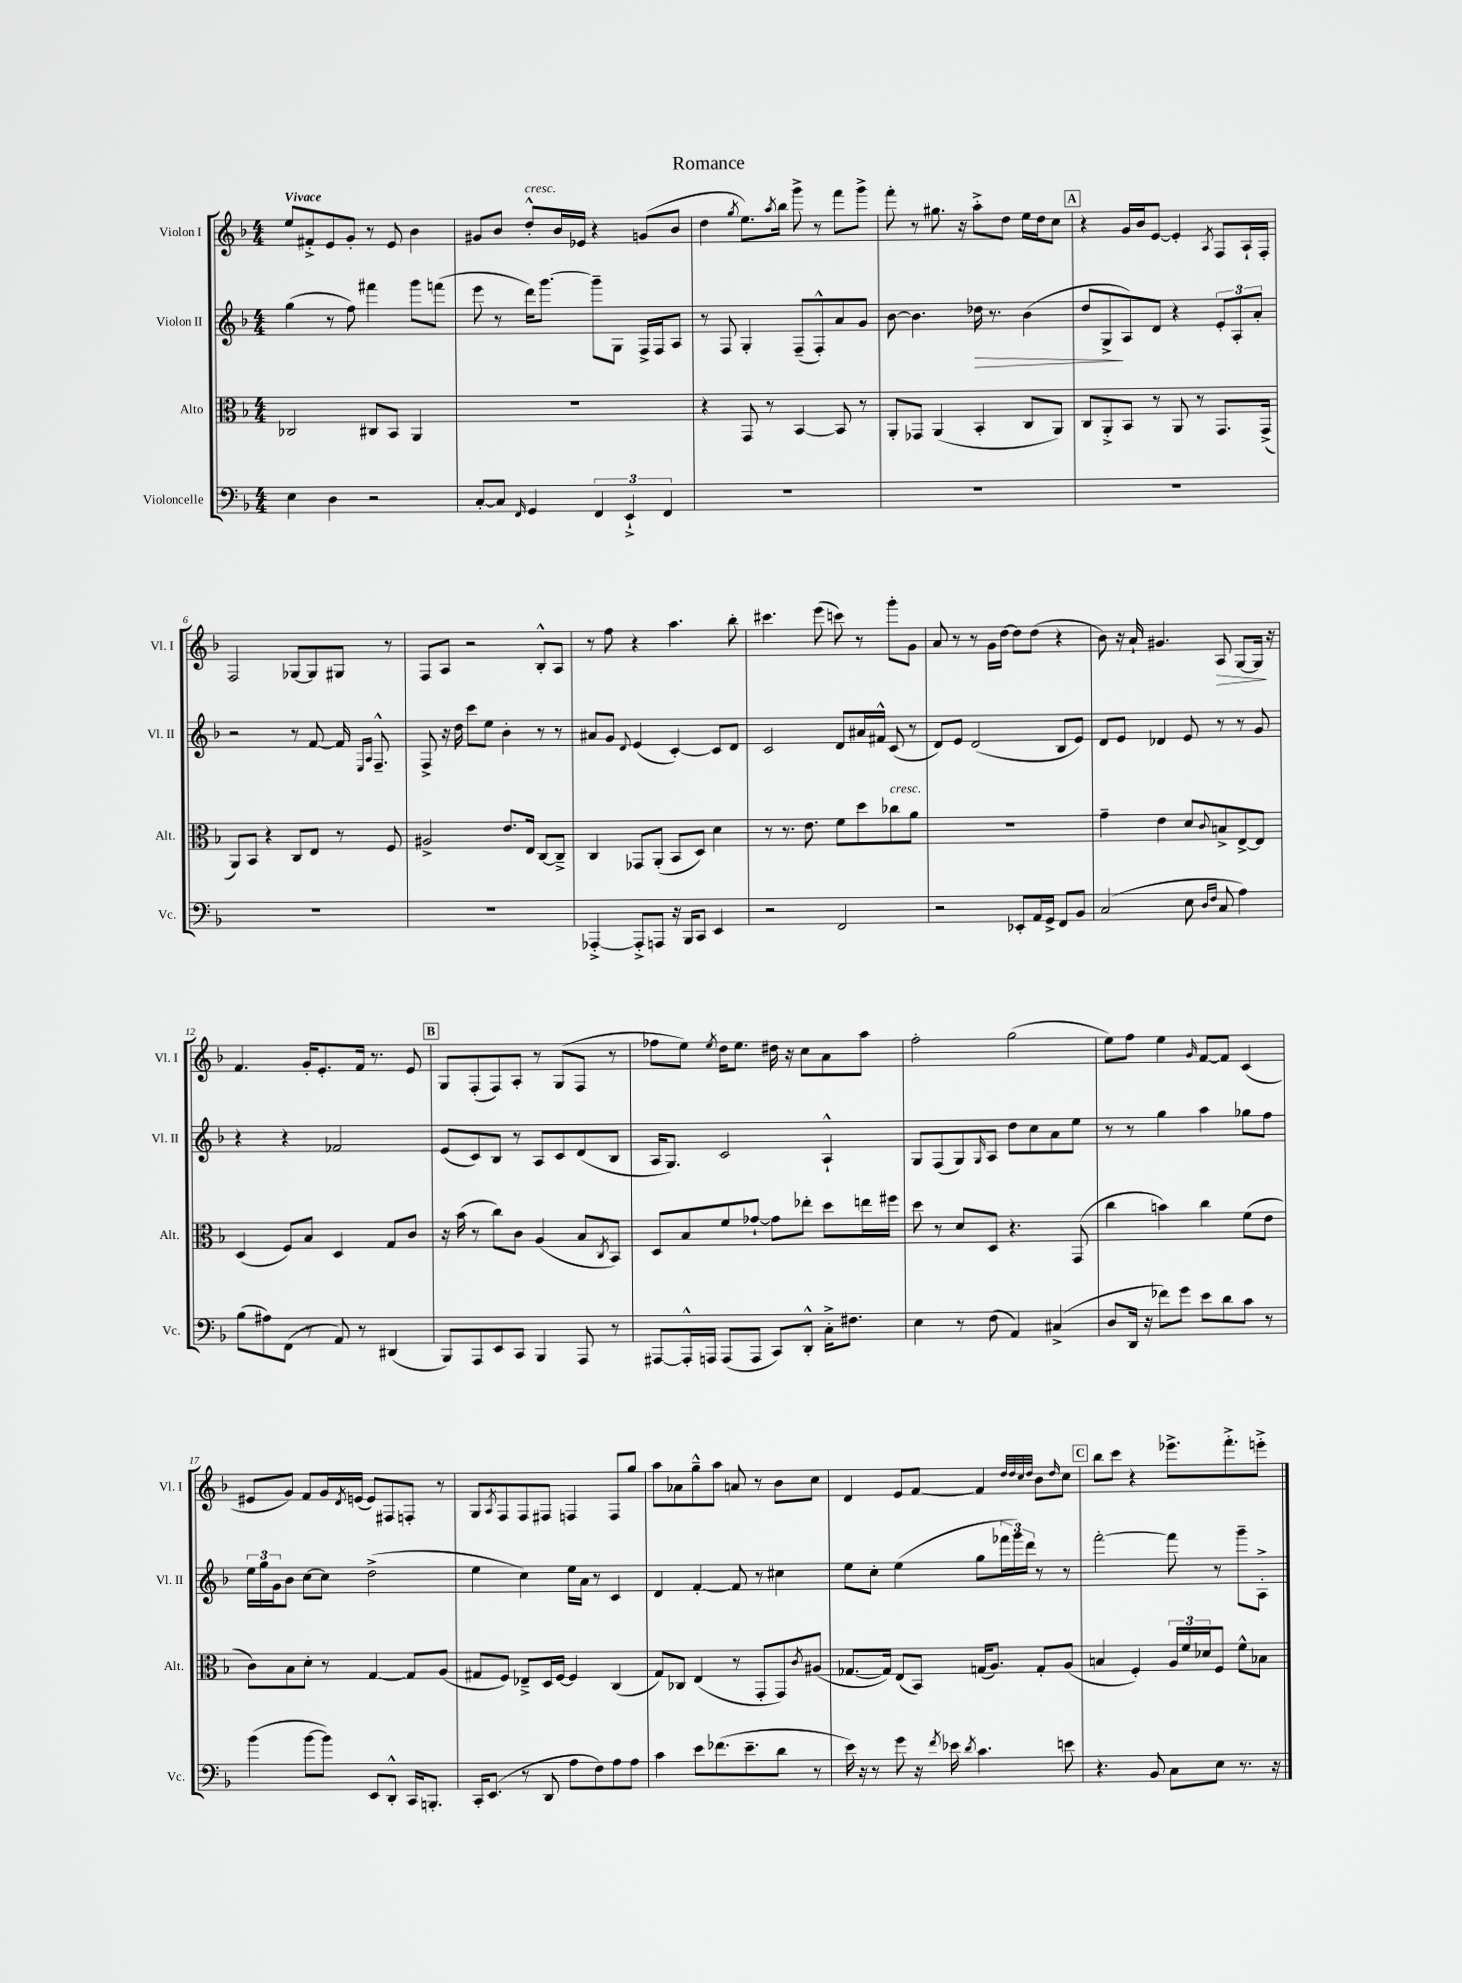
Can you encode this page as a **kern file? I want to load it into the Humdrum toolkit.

**kern	**kern	**kern	**kern
*staff4	*staff3	*staff2	*staff1
*clefF4	*clefC3	*clefG2	*clefG2
*k[b-]	*k[b-]	*k[b-]	*k[b-]
*M4/4	*M4/4	*M4/4	*M4/4
4E\	2C-/	(4gg\	8ee/L
.	.	.	8f#'^/
4D\	.	8r	8e/
.	.	8ff\)	8g'/J
2r	8C#/L	4fff#\	8r
.	8BB-/J	.	8e/
.	4AA/	8ggg\L	4b-\
.	.	(8fff\J	.
=	=	=	=
[8C'/L	1r	8eee\	8g#/L
8C/]J	.	8r	8b-/J
16qqFF/	.	.	.
4GG/	.	16ddd\LK)	8dd'^^/L
.	.	[8.ggg\J	.
.	.	.	16b-/L
.	.	.	16e-/JJ
6FF/	.	8ggg~\]L	4r
.	.	8G\J	.
6EE`^/	.	.	.
.	.	16F^/LL	(8g/L
.	.	16F/J	.
6FF/	.	.	.
.	.	8A/J	8b-/J
=	=	=	=
1r	4r	8r	4dd\
.	.	8F/	.
.	.	.	8qgg/
.	8GG/	4G'/	8.ee\L)
.	8r	.	.
.	.	.	8qaa/
.	.	.	16bb-\Jk
.	[4BB-/	(8F~/L	8ggg^\
.	.	8F'^^/)	8r
.	8BB-/]	8a/	8fff\L
.	8r	8g/J	8ggg^\J
=	=	=	=
1r	8AA'/L	[8b-\	8fff'\
.	8GG-/J	4.b-\]	8r
.	(4AA/	.	8.gg#\
.	.	.	16r
.	4BB-'/	16dd-\	8aa'^\L
.	.	8.r	.
.	.	.	8dd\J
.	8C/L	(4b-\	16ee\LL
.	.	.	16dd\J
.	8AA/J)	.	8cc\J
=	=	=	=
1r	8C/L	8dd/L	4r
.	8AA'^/	8G^/	.
.	8BB-/J	8A/)	16g/LL
.	.	.	16b-/J
.	8r	8d/J	[8e/J
.	8AA/	4r	4e'/]
.	8r	.	.
.	.	.	8qA/
.	8.GG/L	12e'/L	8F/L
.	.	12A'/	.
.	.	.	16A`/L
.	.	12a'/J	.
.	(16GG^/Jk	.	16F'/JJ
=	=	=	=
1r	8AA/L)	2r	2F/
.	8BB-/J	.	.
.	4r	.	.
.	8C/L	8r	[8G-/L
.	8E/J	[8f/	8G-/]
.	8r	16f/]	8G#/J
.	.	16qqE/LL	.
.	.	16qqA/JJ	.
.	.	8.F~^^/	.
.	8F/	.	8r
=	=	=	=
1r	2A#^/	8F^/	8F/L
.	.	16r	8A/J
.	.	16dd\	.
.	.	8ccc\L	2r
.	.	8ee\J	.
.	8.e/L	4b-'\	.
.	16E/Jk	.	.
.	[8C/L	8r	8B-'^^/L
.	8C~^/]J	8r	8A/J
=	=	=	=
[4AAA-'^/	4C/	8a#/L	8r
.	.	8g/J	8ff\
.	.	8qqd/	.
8AAA-'^/]L	8GG-/L	(4e/	4r
8AAA/J	(8AA'/J	.	.
16r	8BB-/L	[4c'/)	4.aa\
16BBB-/LK	.	.	.
8CC/J	8D/J)	.	.
4EE/	4d\	8c/]L	.
.	.	8d/J	8bb-'\
=	=	=	=
2r	8r	2c/	4.ccc#\
.	8.r	.	.
.	8.e\	.	.
.	.	.	(8eee\
2FF/	8f\L	8d/L	8ccc\)
.	8dd\	16a#/L	8r
.	.	16f#^^/JJ	.
.	8cc-\	(8c/	8ggg'\L
.	8a\J	8r	8g\J
=	=	=	=
2r	1r	8d/L)	8a/
.	.	8e/J	8r
.	.	(2d/	8r
.	.	.	16g\LL
.	.	.	[16dd\JJ
8EE-'/L	.	.	8dd\]L
16AA/L	.	.	(8dd\J
16GG^/JJ	.	.	.
8FF/L	.	8B-/L	4r
8BB-/J	.	8e/J)	.
=	=	=	=
(2C/	4g~\	8d/L	8b-\)
.	.	8e/J	16r
.	.	.	16a`/
.	4e\	4d-/	4.g#/
8E\	8d/L	8e/	.
16qqD/LL	.	.	.
16qqF/JJ	8qqc/	.	.
8C/	8B^/	8r	8A/
4A\)	[8E^/	8r	[8G/L
.	8E/]J	8g/	16G/]Jk
.	.	.	16r
=	=	=	=
(8B-\L	(4D/	4r	4.f/
8A#\)	.	.	.
(8FF\J	8F/L)	4r	.
8r	8B-/J	.	16g'/LK
.	.	.	8.e'/
8AA/)	4D/	2f-/	.
8r	.	.	16f/Jk
.	.	.	8.r
(4DD#/	8G/L	.	.
.	8c/J	.	8e/
=	=	=	=
8BBB-/L)	16r	(8e/L	8G/L
.	(16b-\	.	.
8AAA/	8r	8c/)	(8F'/
8EE/	8cc\L)	8B-/J	8F/)
8CC/J	8c\J	8r	8A'/J
4BBB-/	(4A/	8A/L	8r
.	.	8c/	(8G/L
8AAA/	8B-/L	(8d/	8F/J
.	8qC/	.	.
8r	8BB-/J)	8B-/J	8r
=	=	=	=
[8AAA#/L	8D/L	16A/LK	8ff-\L
.	.	8.G/J)	.
16AAA#'^^/]L	8B-/	.	8ee\J)
16AAA/JJ	.	.	.
.	.	.	8qee/
(8AAA/L	8f/	2c/	16dd\LK
.	.	.	8.ee\J
8AAA/J	[8g-`/J	.	.
8CC/L)	8g-\]L	.	16dd#\
.	.	.	16r
8DD'^^/J	8ee-'\J	.	8cc\L
16C'^\LK	8dd\L	4A`^^/	8a\
8.F#\J	.	.	.
.	16ee\L	.	8aa\J
.	16ff#\JJ	.	.
=	=	=	=
4E\	8dd\	8G/L	2ff'\
.	8r	(8F/	.
8r	8d/L	8G/)	.
.	.	16qqG/	.
(8F\	8D/J	8A/J	.
4AA/)	4.r	8dd\L	(2gg\
.	.	8cc\	.
(4C#^/	.	8a\	.
.	(8GG/	8ee\J	.
=	=	=	=
8D/L	4cc\	8r	8ee\L)
16DD/Jk	.	8r	8ff\J
16r	.	.	.
8f-\L)	4b\)	4gg\	4ee\
8g\J	.	.	.
.	.	.	16qqg/
8e\L	4cc\	4aa\	[8f/L
8d\	.	.	8f/]J
8c\J	(8f\L	8gg-\L	(4c/
8r	8e\J	8ff\J	.
=	=	=	=
(4b-\	8c\L)	24ee\LL	8e#/L
.	.	24gg\	.
.	.	24g\J	.
.	8B-\	8b-\J	8g/J)
[8b-\L	8d'\J	[8cc\L	8f/L
8b-\]J)	8r	8cc\]J	16g/L
.	.	.	8qd/
.	.	.	(16e/JJ
8EE/L	[4G/	(2dd^\	8e/L)
8DD'^^/J	.	.	8F#/
16CC/LK	8G/]L	.	8F'/J
8.BBB'/J	.	.	.
.	(8A/J	.	8r
=	=	=	=
16CC'/LK	8G#/L	4ee\	8G/L
(8.EE/J	.	.	.
.	.	.	8qA/
.	8F/J)	.	8F/
8r	8E-~^/L	4cc\)	8F/
8DD/	16D/L	.	8F#/J
.	[16F/JJ	.	.
8A\L	4F/]	16ee\LL	4F/
.	.	16a\JJ	.
8F\)	.	8r	.
8A\	(4C/	4c/	8F/L
8A\J	.	.	8gg/J
=	=	=	=
4c\	8G/L)	4d/	8aa\L
.	8C-/J	.	8a-\
8e\L	(4E/	[4f'/	8gg~^^\
(8.f-\	.	.	8aa\J
.	8r	8f/]	8a/
8.e~\	.	.	.
.	8GG'/L	8r	8r
8d\J	8GG/)	4cc#\	8b-\L
.	8qc/	.	.
8r	(8A#/J	.	8cc\J
=	=	=	=
16e\)	[8.G-/L	8ee\L	4d/
16r	.	.	.
8r	.	8cc'\J	.
.	16G-/]Jk)	.	.
8g\	(8E/L	(4ee\	8e/L
16r	8BB-/J)	.	[8f/J
8qf/	.	.	.
16e-\	.	.	.
8qd/	.	.	.
4.c\	(16G/LK	8gg\L	4f/]
.	8.A/J)	.	.
.	.	24fff-\L	.
.	.	24ggg\)	.
.	.	24ddd\JJ	.
.	.	.	32qqdd/LLL
.	.	.	32qqdd/
.	.	.	32qqcc/
.	.	.	32qqdd/JJJ
.	8G'/L	8r	8b-\L
.	.	.	16qqdd/
8e\	(8A/J	8r	8cc\J
=	=	=	=
4.r	4B/	[2fff'\	8bb-\L
.	.	.	8ccc\J
.	4F'/)	.	4r
8BB-/	.	.	.
8C\L	24A/LL	8fff\]	8.eee-^\L
.	24f/	.	.
.	24d-/J	.	.
8E\J	8F/J	8r	.
.	.	.	8.fff'^\
8.r	8f^^\L	8ggg~\L	.
.	8B-\J	8A'^\J	8eee'^\J
16r	.	.	.
==	==	==	==
*-	*-	*-	*-
